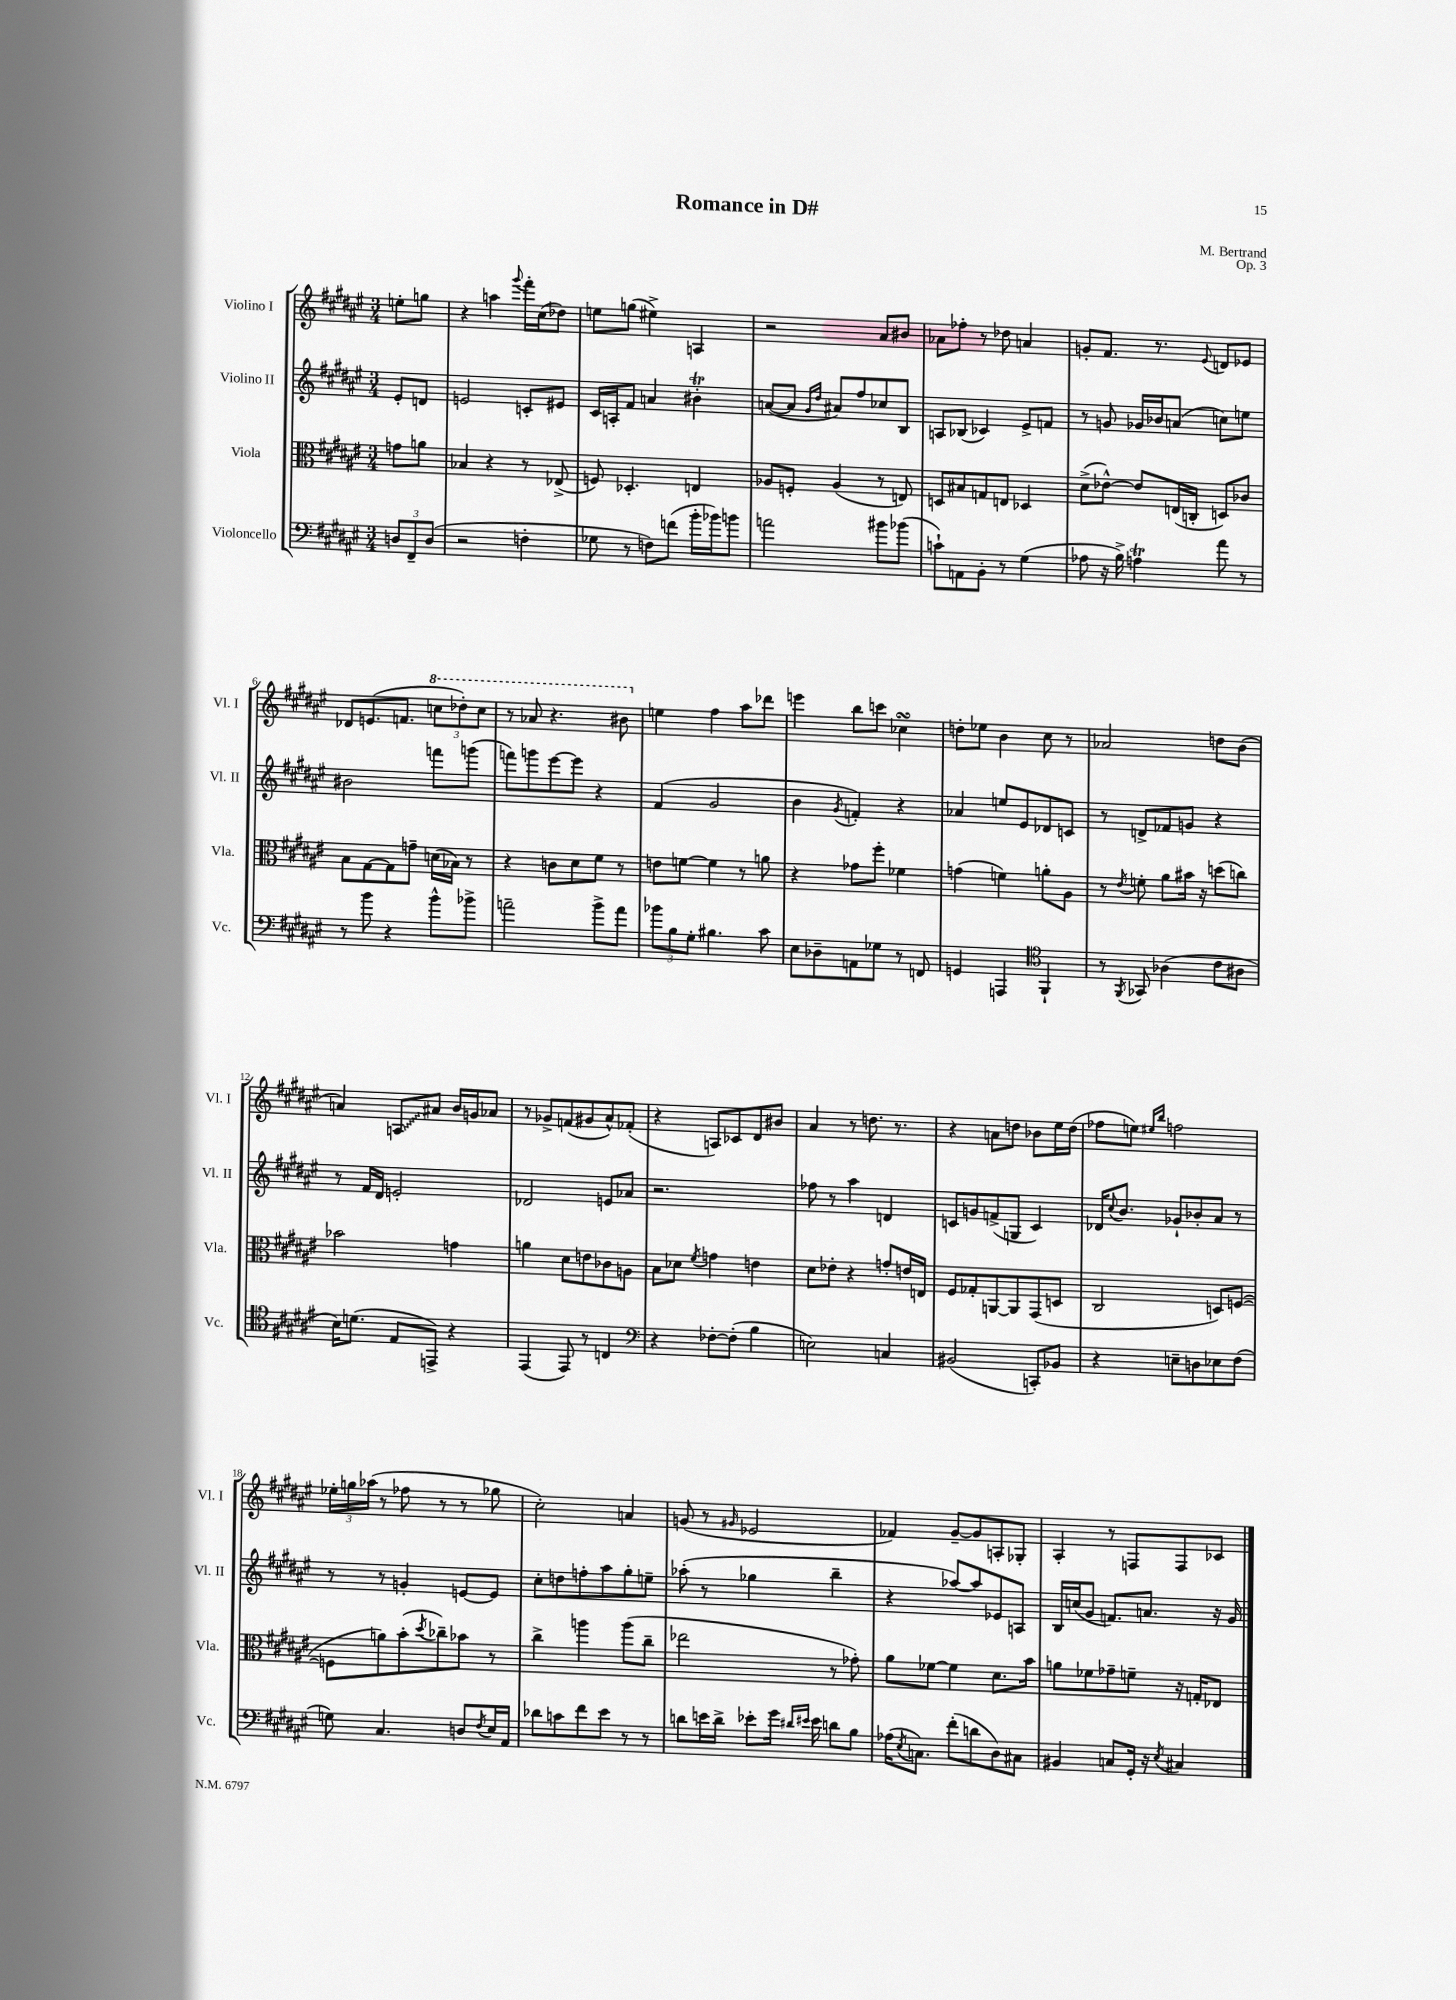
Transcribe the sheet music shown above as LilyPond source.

\header { title = "Romance in D#" composer = "M. Bertrand" opus = "Op. 3" }
<<
\new StaffGroup <<
\new Staff = "s0" \with { instrumentName = "Violino I" shortInstrumentName = "Vl. I" } {
    \clef treble \key fis \major \numericTimeSignature \time 3/4 \partial 4
    e''8-. g''8 |
    r4 a''4 \appoggiatura { gis'''8 } fis'''16-. cis''16( des''8) |
    e''8 g''8( eis''4->) a4 |
    r2 ais'8 bis'8 |
    aes'8 fes''8-. r8 des''8 a'4 |
    g'8-. fis'8. r8. \appoggiatura { eis'8 } d'8 ees'8 |
    des'8 e'8.( f'8. \tuplet 3/2 { \ottava #1 c'''8 des'''8-.) c'''8 } |
    r8 aes''8 r4. bis''8 \ottava #0 |
    e''4 fis''4 ais''8 des'''8 |
    e'''4 b''8 c'''8 ces''4\turn |
    d''8-. ees''8 b'4 cis''8 r8 |
    aes'2 d''8 b'8( |
    a'4) \once \override Glissando.style = #'zigzag a8\glissando ais'8 b'16 g'16 aes'8 |
    r8 ges'8-> f'8( gis'8 ais'8-^) fes'8-.( |
    r4 a8) ces'8 dis'8 bis'8 |
    ais'4 r8 d''8. r8. |
    r4 a'8 d''8 bes'8 eis''16 d''16( |
    fes''8 e''8) \grace { eis''16 b''16 } f''2 |
    \tuplet 3/2 { ees''16-. g''16 aes''16( } r8 fes''8 r8 r8 ges''8 |
    cis''2-.) a'4 |
    g'8( r8 \grace { gis'16 } ees'2 |
    fes'4) gis'8~-- gis'8 a8-. ges8-. |
    ais4-. r8 f8 f8 ces'8 \bar "|." |
}
\new Staff = "s1" \with { instrumentName = "Violino II" shortInstrumentName = "Vl. II" } {
    \clef treble \key fis \major \numericTimeSignature \time 3/4 \partial 4
    eis'8-. d'8 |
    e'2 c'8-. eis'8 |
    cis'16 a16-. fis'8 a'4 bis'4-.\trill |
    a'8~( a'8 \grace { gis'16 dis''16 } ais'8) fis''8 ces''8 b8 |
    a8 bes8( ces'4) eis'8-> f'8 |
    r8 g'8 ges'16 bes'16 a'8( c''8) e''8 |
    bis'2 f'''8 g'''8( |
    f'''8) g'''8 eis'''8~ eis'''8 r4 |
    fis'4( gis'2 |
    b'4 \acciaccatura { gis'8 } f'4-.) r4 |
    aes'4 e''8 eis'8 des'8 c'8 |
    r8 d'8-> fes'8 g'8 r4 |
    r8 fis'16 dis'16 e'2-. |
    des'2 e'8 aes'8 |
    r2. |
    fes''8 r8 ais''4 d'4 |
    c'8 g'8 f'8->( g8 c'4) |
    des'16 \appoggiatura { cis''8 } b'8. ges'8-! bes'8-. ais'8 r8 |
    r8 r8 g'4-. e'8~ e'8 |
    cis''8-. d''8 f''8-. ais''8 gis''8-. e''8-- |
    aes''8-.( r8 ges''4 b''4-- |
    r4 aes''8~) aes''8 ees'8 a8 |
    b16 c''16( gis'8 f'8.) a'8. r16 gis'16 \bar "|." |
}
\new Staff = "s2" \with { instrumentName = "Viola" shortInstrumentName = "Vla." } {
    \clef alto \key fis \major \numericTimeSignature \time 3/4 \partial 4
    g'8 a'8 |
    bes4 r4 r8 ees8->( |
    f8) des4.-. e4 |
    aes8 f8-. aes4( r8 e8) |
    d8 bis8 g8 e8 des4 |
    dis'8->( ees'8~-^) ees'8 e16( c16-. d8) ces'8 |
    b8 gis8~ gis8 g'8-- d'16( bes16) r8 |
    r4 c'8 dis'8 fis'8 r8 |
    e'8 f'8~ f'4 r8 a'8 |
    r4 ges'8 fis''8-. fes'4 |
    g'4( f'4) a'8-. ais8 |
    r8 \acciaccatura { eis'8 } f'8-. ais'8 bis'16 r16 d''8( c''8) |
    bes'2 g'4 |
    a'4 dis'8 e'8 ces'8 a8 |
    b8 des'8 \acciaccatura { fis'8 } g'4 e'4 |
    dis'8 ees'8-. r4 g'8-. e'16 e16 |
    fis8 ges8-. a,8~ a,8 gis,8( d8 |
    cis2 d8) f8~( |
    f8 a'8) b'8-.( \acciaccatura { dis''8 } ces''8--) bes'8 r8 |
    cis''4-> a''4 a''8( cis''8-- |
    ees''2 r8 ges'8-.) |
    ais'8 fes'8~ fes'4 dis'8. b'16 |
    a'8 fes'8 ges'8-- f'8-- r16 g16-. ees8 \bar "|." |
}
\new Staff = "s3" \with { instrumentName = "Violoncello" shortInstrumentName = "Vc." } {
    \clef bass \key fis \major \numericTimeSignature \time 3/4 \partial 4
    \tuplet 3/2 { d8 fis,8-- d8( } |
    r2 f4-. |
    ges8 r8 f8) f'8( b'16-. bes'16) b'8 |
    a'2 bis'8 bes'8( |
    c'8-!) a,8 b,8-. r8 gis4( |
    aes8 r16 b16->) a4\trill ais'8 r8 |
    r8 b'8 r4 b'8-^ bes'8-> |
    a'2-- b'8-> a'8 |
    \tuplet 3/2 { bes'8 b8 gis8-. } bis4. cis'8 |
    eis8 des8-- a,8 ges8 r8 f,8 |
    g,4 a,,4 \clef tenor fis,4-! |
    r8 \acciaccatura { fis,8 } ges,8 aes4( cis'8 ais8 |
    b16) d'8.( eis8 e,8->) r4 |
    eis,4( eis,8) r8 c4 |
    \clef bass r4 fes8~-. fes8-.( b4 |
    e2) c4 |
    bis,2( c,8-.) bes,8 |
    r4 e8-- d8 ees8 fis8( |
    g8) cis4. d8 \acciaccatura { fis8 } eis16 ais,16 |
    des'8 c'8 fis'8 eis'8 r8 r8 |
    d'8 e'16 d'16-> ees'8-. gis'16 \grace { dis'16 eis'16 } eis'16 d'8 b8 |
    aes16( \acciaccatura { eis8 } c8.) fis'8-.( d'8 dis8) cis8 |
    bis,4 c8 gis,16-. r16 \acciaccatura { eis8 } cis4 \bar "|." |
}
>>
>>
